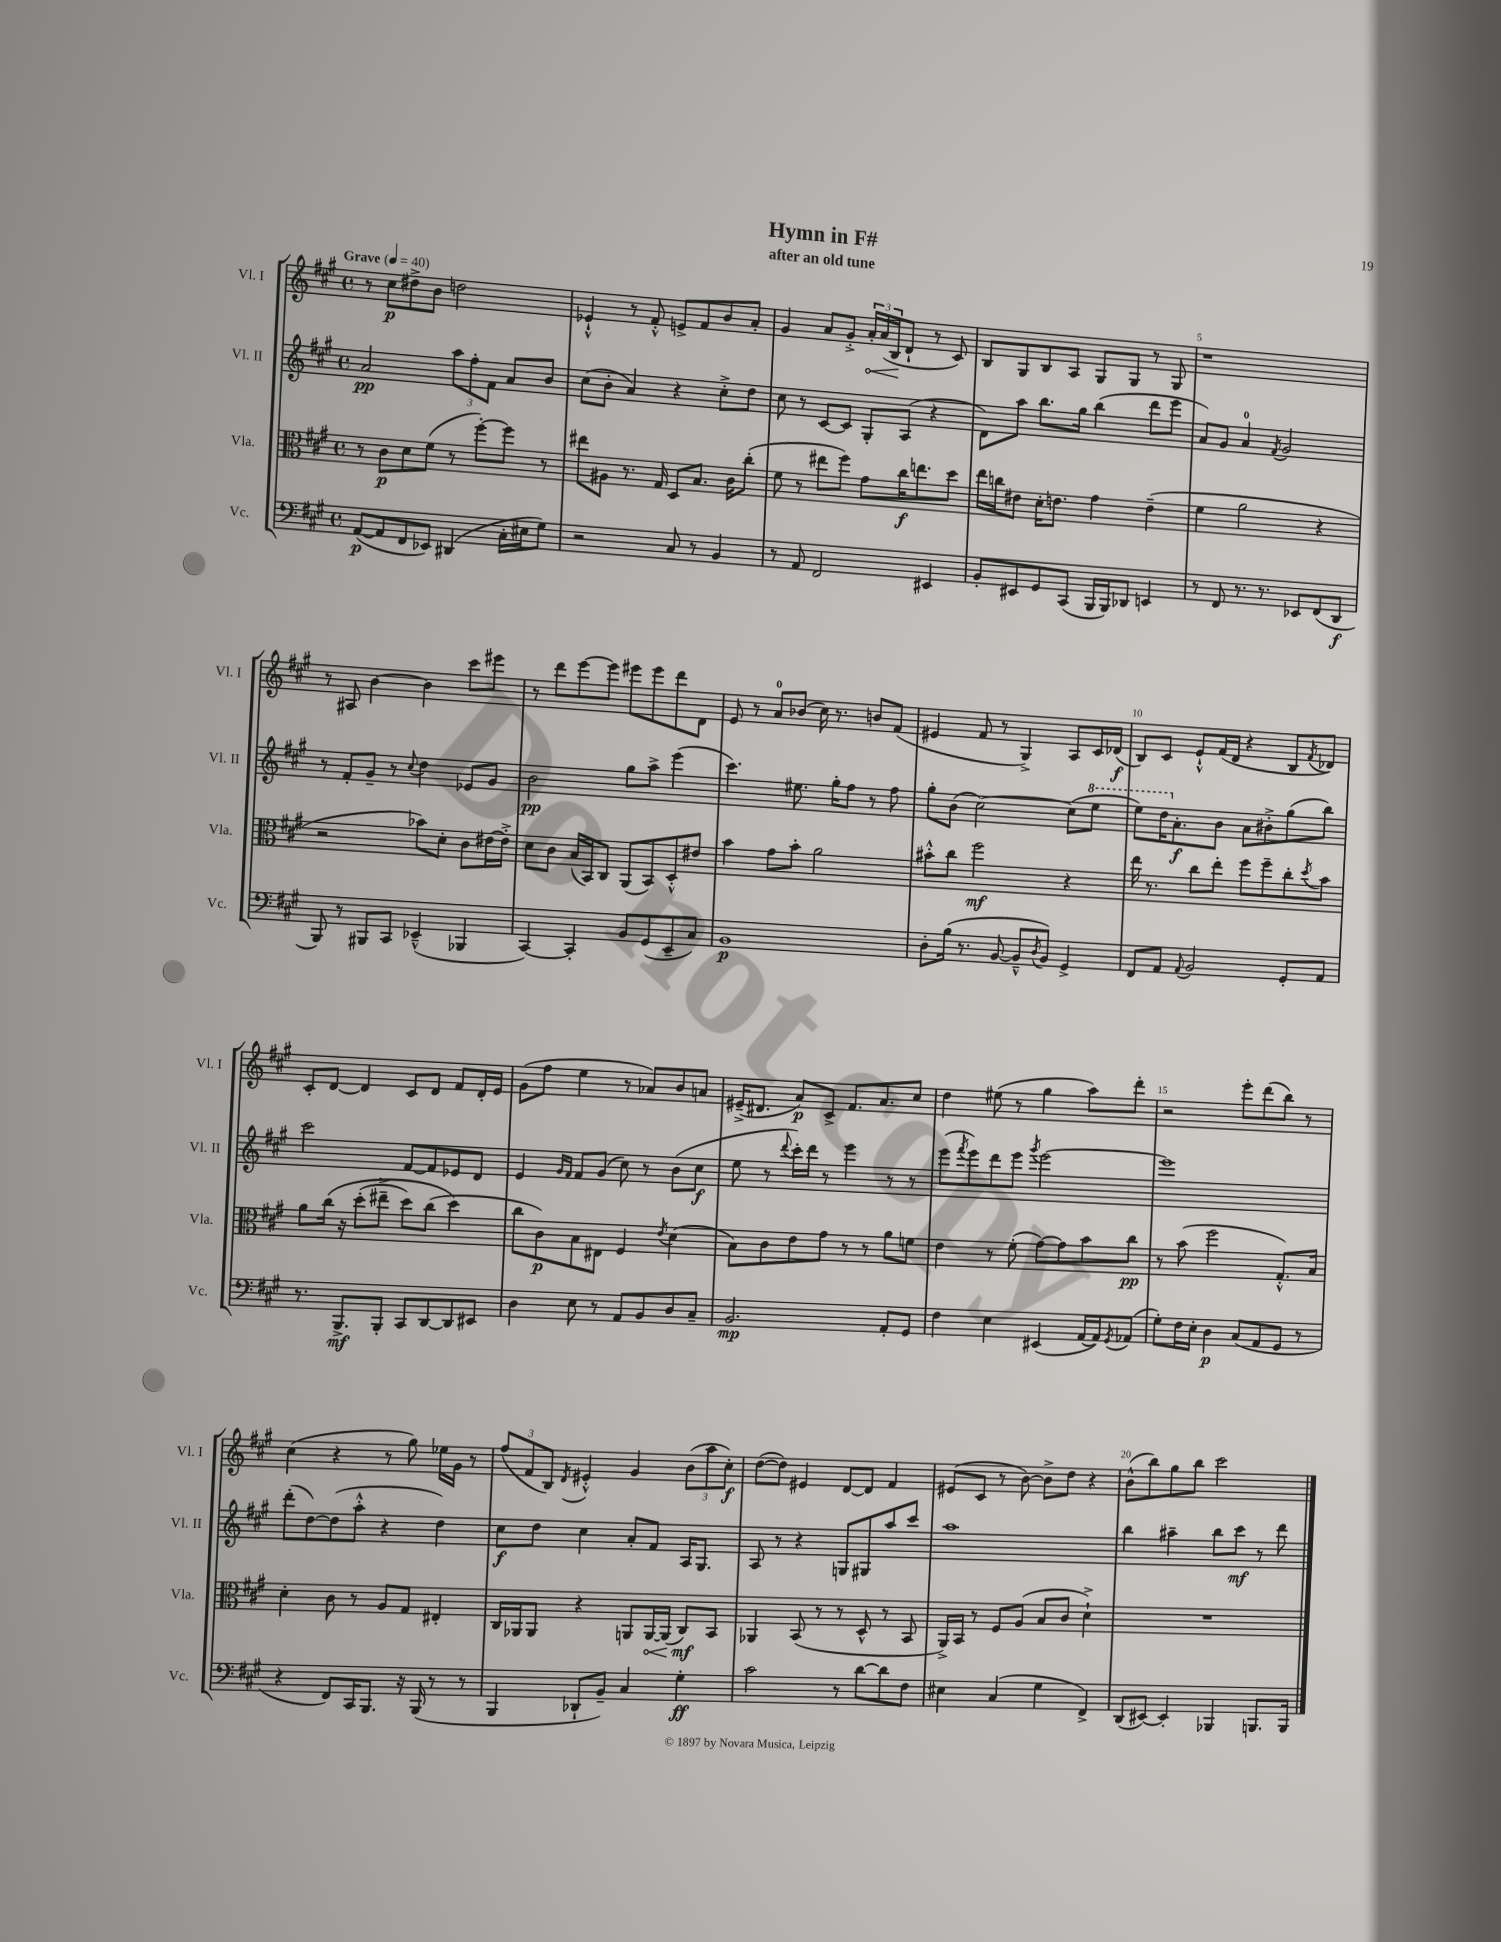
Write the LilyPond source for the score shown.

\header { title = "Hymn in F#" subtitle = "after an old tune" }
<<
\new StaffGroup <<
\new Staff = "s0" \with { instrumentName = "Vl. I" shortInstrumentName = "Vl. I" } {
    \clef treble \key a \major \defaultTimeSignature \time 4/4 \tempo "Grave" 4 = 40
    r8 cis''8\p dis''8-> b'8 d''2 |
    ees'4-!-^ r8 fis'8-.-^ e'8-> fis'8 b'8 a'8-. |
    gis'4 a'8 gis'8-.-> \tuplet 3/2 { \once \override Hairpin.circled-tip = ##t a'16-.\< a'16( b16\! } d'8-! r8 cis'8) |
    b8 gis8 b8 a8 gis8 gis8 r8 gis8 |
    r1 |
    r8 ais8 b'4~ b'4 cis'''8 eis'''8 |
    r8 d'''8 e'''8~ e'''8 eis'''8 eis'''8 d'''8 d'8 |
    e'8 r8 a'8-0 bes'8( cis''16) r8. b'8 fis'8( |
    eis'4 fis'8 r8 gis4->) a8 cis'16 des'16\f( |
    b8) cis'8 e'8-!-^ fis'16( d'16 r4 b8 \acciaccatura { fis'8 } des'8) |
    cis'8-. d'8~ d'4 cis'8 d'8 fis'8 d'16-. e'16 |
    gis'8( fis''8 e''4 r8 aes'8) b'8 a'8 |
    eis'16--->( dis'8. a'8\p) cis'8-> fis'8. a'8. cis''8 |
    d''4 eis''8( r8 gis''4 a''8) d'''8-. |
    r2 e'''8-. d'''8( b''8) r8 |
    cis''4( r4 r8 gis''8) ees''16 gis'16 r8 |
    \tuplet 3/2 { fis''8( fis'8 b8) } \acciaccatura { d'8 } eis'4-.-^ gis'4 \tuplet 3/2 { b'8( a''8 cis''8-.\f) } |
    d''8~( d''8) eis'4 d'8~ d'8 fis'4 |
    eis'8( cis'8 r8 b'8~) b'8-> d''8 r4 |
    b'8-^( b''8) gis''8 b''8 cis'''2 \bar "|." |
}
\new Staff = "s1" \with { instrumentName = "Vl. II" shortInstrumentName = "Vl. II" } {
    \clef treble \key a \major \defaultTimeSignature \time 4/4
    a'2\pp \tuplet 3/2 { a''8 fis''8-. fis'8 } a'8 b'8 |
    cis''8( b'8-. a'4) r4 cis''8-.-> d''8 |
    cis''8 r8 cis'8~ cis'8 gis8-. a8( r4 |
    d'8) a''8 b''8. gis''16 b''4( d'''8 e'''8 |
    a'8) gis'8 a'4-0 \acciaccatura { fis'8 } gis'2 |
    r8 fis'8-. gis'8-- r8 \appoggiatura { cis''8 } d''4 ees'8 gis'8 |
    b'2\pp gis''8 a''8-> e'''4( |
    cis'''4.) eis''8. gis''16-. fis''8 r8 fis''8 |
    gis''8-. b'8( cis''2~) cis''8( \ottava #1 e'''8 |
    e'''8) d'''16 \ottava #0 a'8.-.\f b'8 a'8 bis'8-.-> gis''8( b''8) |
    cis'''2 fis'8~ fis'8 ees'8 d'8 |
    e'4 \grace { gis'16 fis'16 } fis'8 gis'8( cis''8) r8 b'8( cis''8\f |
    e''8 r8 \appoggiatura { d'''8 } cis'''16-.) d'''16 r8 e'''4 r8 r8 |
    e'''8( \acciaccatura { fis'''8 } e'''8) d'''8 e'''8 \acciaccatura { gis'''8 } e'''2~ |
    e'''1 |
    d'''8-.( d''8~) d''8( a''8-.-^ r4 d''4) |
    cis''8\f d''8 cis''4 a'8-. fis'8 a16 gis8. |
    a8 r8 r4 g8 gis8 a''8 cis'''8 |
    a''1 |
    b''4 ais''4-- b''8 cis'''8\mf r8 d'''8 \bar "|." |
}
\new Staff = "s2" \with { instrumentName = "Vla." shortInstrumentName = "Vla." } {
    \clef alto \key a \major \defaultTimeSignature \time 4/4
    r8 cis'8\p d'8 fis'8( r8 fis''8~-.) fis''8 r8 |
    eis''8 ais8 r8. gis16 d8 b8. cis'16 cis''8-.( |
    fis'8 r8 eis''8 fis''8) gis'8 cis''16\f e''8. d''8 |
    e''16 c''16 eis'8 d'16-. e'8. gis'4 e'4--( |
    fis'4 a'2 r4 |
    r2 bes'8) d'8-. cis'8 eis'16~ eis'16-.-> |
    d'8 cis'8 b16( b,16) cis8 a,8( b,8) d8-.-^ eis'8 |
    b'4 gis'8 b'8-. a'2 |
    bis'8-.-^ cis''8 fis''2\mf r4 |
    e''16 r8. cis''8 e''8-. fis''8 fis''8-- cis''8-. \acciaccatura { d''8 } b'8 |
    a'8 cis''16\( r16 d''8-.( eis''8---> d''8) cis''8( d''4\) |
    cis''8 cis'8\p) b8 eis8 fis4 \acciaccatura { e'8 } d'4( |
    b8) cis'8 e'8 gis'8 r8 r8 a'8 f'8 |
    e'4 r8 fis'8-.( gis'8~) gis'8 b'8 cis''8\pp |
    r8 b'8( fis''2 gis8.-.-^) b16 |
    d'4-. cis'8 r8 a8 gis8 eis4-. |
    cis16 aes,16 aes,8 r4 a,8 \once \override Hairpin.circled-tip = ##t a,16~\< a,16( cis8\mf\!) b,8 |
    aes,4 b,8( r8 r8 d8-^ r8 b,8 |
    a,16->) b,16 r8 fis8 a8( b8 cis'8 d'4-!->) |
    R1 \bar "|." |
}
\new Staff = "s3" \with { instrumentName = "Vc." shortInstrumentName = "Vc." } {
    \clef bass \key a \major \defaultTimeSignature \time 4/4
    a,8~\p( a,8 fis,8 ees,8) dis,4( cis16-. eis16 gis8) |
    r2 cis8 r8 b,4 |
    r8 a,8 fis,2 eis,4 |
    b,8-. eis,8 gis,8 cis,8( b,,16 b,,16) des,8 e,4 |
    r8 fis,8 r8. r8. ees,8 fis,8( d,8\f |
    b,,8) r8 bis,,8 cis,8 ees,4---^( bes,,4 |
    cis,4~) cis,4-. b,8 gis,8( e,8-- cis8) |
    b,1\p |
    d8-. b16( r8. b,8~ b,8---^ \acciaccatura { d8 } b,8) gis,4-> |
    fis,8 a,8 \appoggiatura { a,8 } b,2 gis,8-. a,8 |
    r8. b,,8.->\mf b,,8-. cis,8 d,8~ d,8 eis,8 |
    d4 e8 r8 a,8 b,8 d8 cis8-- |
    b,2.\mp a,8-. gis,8 |
    fis4 e4 eis,4( a,16~ a,16) \acciaccatura { gis,8 } aes,8( |
    gis8-.) fis16 e16-. d4\p cis8( a,8 gis,8 r8 |
    r4 fis,8) cis,16 b,,8. r16 b,,16( r8 r8 |
    b,,4 des,8-! b,8--) cis4 gis4-.\ff |
    cis'2 r8 d'8~ d'8 fis8 |
    eis4 cis4( gis4 fis,4->) |
    d,8( eis,8~) eis,4-. bes,,4 b,,8. b,,16 \bar "|." |
}
>>
>>
\layout { \context { \Score \override BarNumber.break-visibility = ##(#f #t #t) barNumberVisibility = #(every-nth-bar-number-visible 5) } }
